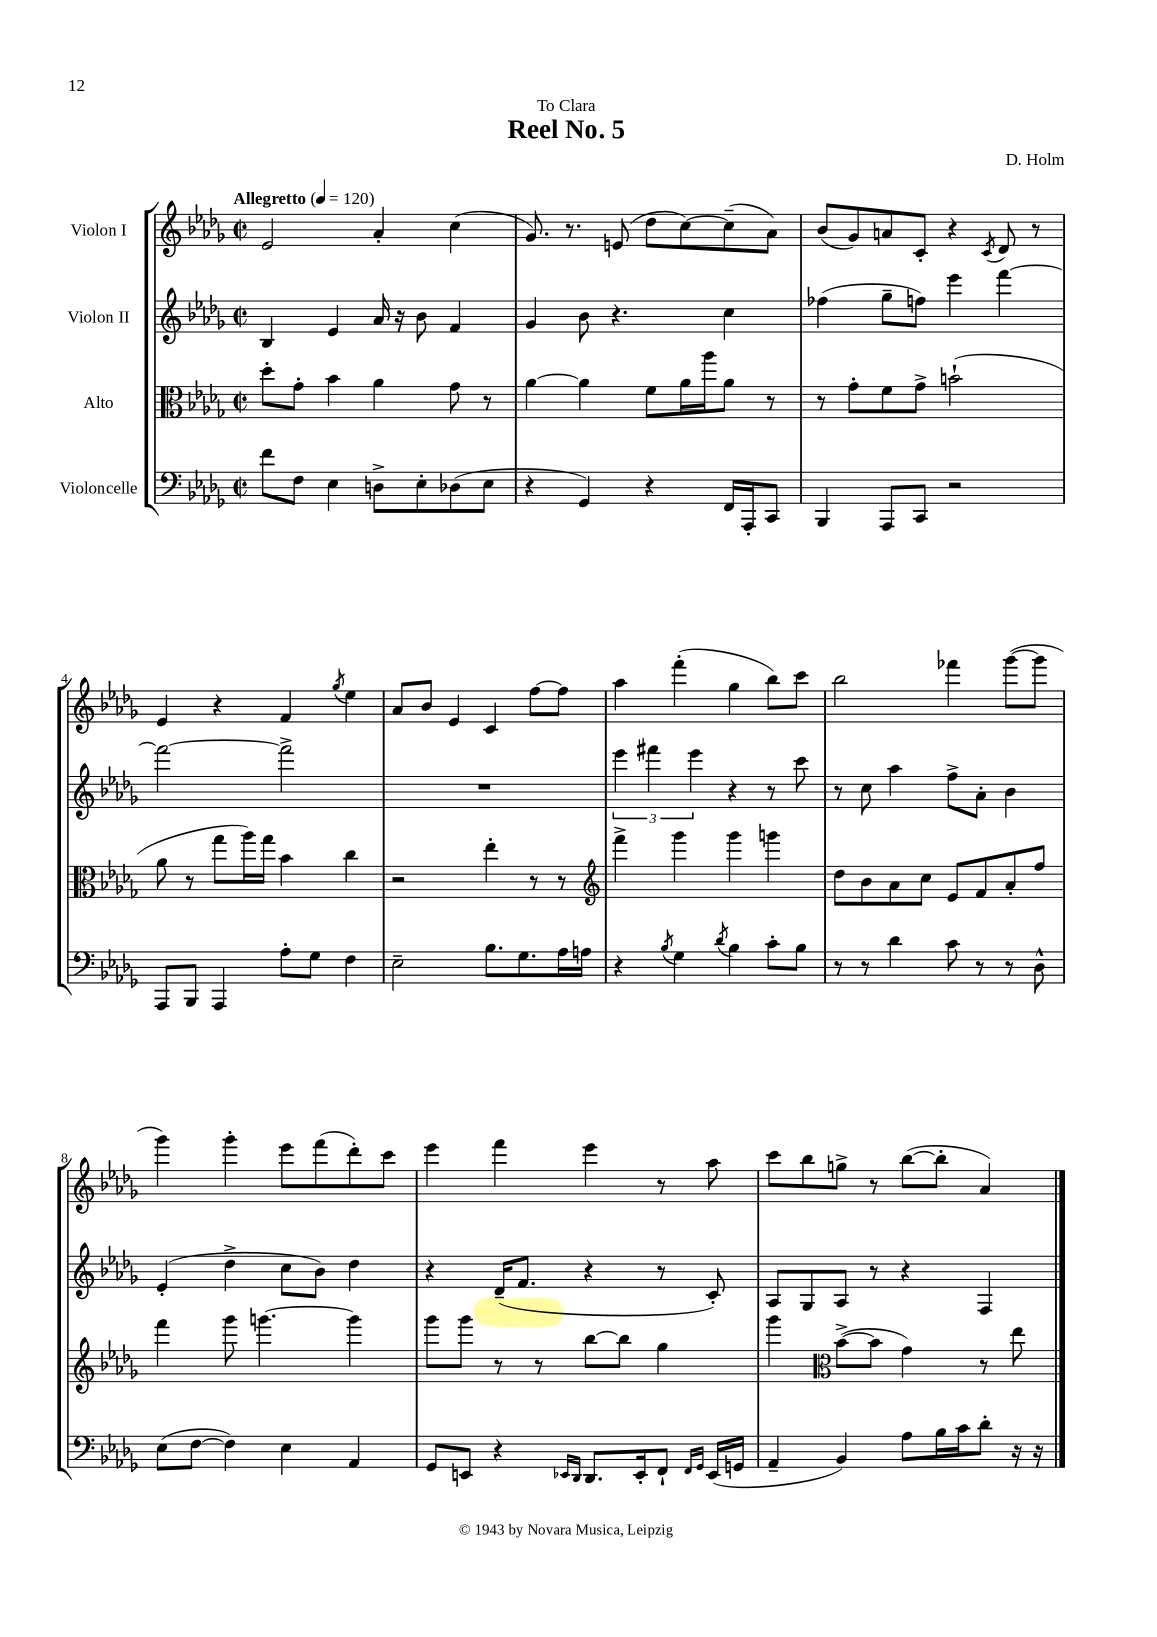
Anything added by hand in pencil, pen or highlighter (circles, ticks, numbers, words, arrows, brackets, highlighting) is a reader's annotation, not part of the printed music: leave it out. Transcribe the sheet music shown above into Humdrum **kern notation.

**kern	**kern	**kern	**kern
*part4	*part3	*part2	*part1
*staff4	*staff3	*staff2	*staff1
*I"Violoncelle	*I"Alto	*I"Violon II	*I"Violon I
*clefF4	*clefC3	*clefG2	*clefG2
*k[b-e-a-d-g-]	*k[b-e-a-d-g-]	*k[b-e-a-d-g-]	*k[b-e-a-d-g-]
*M2/2	*M2/2	*M2/2	*M2/2
*met(c|)	*met(c|)	*met(c|)	*met(c|)
*MM120	*MM120	*MM120	*MM120
=1	=1	=1	=1
!	!	!	!LO:TX:a:B:t=Allegretto
8f\L	8dd-'\L	4B-/	2e-/
8F\J	8g-'\J	.	.
4E-\	4b-\	4e-/	.
8Dn^\L	4a-\	16a-/	4a-'/
.	.	16r	.
8E-'\	.	8b-\	.
(8D-X\	8g-\	4f/	(4cc\
8E-\J	8r	.	.
=2	=2	=2	=2
4r	[4a-\	4g-/	8.g-/)
.	.	.	8.r
4GG-/)	4a-\]	8b-\	.
.	.	4.r	(8en/
4r	8f\L	.	8dd-\L
.	16a-\L	.	[8cc\)
.	16aa-\J	.	.
16FF/LL	8a-\J	4cc\	(8cc~\]
16AAA-'/J	.	.	.
8CC/J	8r	.	8a-\J)
=3	=3	=3	=3
4BBB-/	8r	(4ff-X\	(8b-/L
.	8g-'\L	.	8g-/)
8AAA-/L	8f\	8gg-~\L	8an/
8CC/J	8g-^\J	8ffn\J)	8c'/J
2r	(2bn`\	4eee-\	4r
.	.	.	8qc/
.	.	[4fff\	8d-/
.	.	.	8r
!!LO:LB:g=z
=4	=4	=4	=4
8AAA-/L	8a-\	2fff\_	4e-/
8BBB-/J	8r	.	.
4AAA-/	8gg-\L	.	4r
.	16aa-\L)	.	.
.	16gg-\JJ	.	.
8A-'\L	4b-\	2fff^\]	4f/
8G-\J	.	.	.
.	.	.	8qgg-/
4F\	4cc\	.	4ee-\
=5	=5	=5	=5
2E-~\	2r	1r	8a-/L
.	.	.	8b-/J
.	.	.	4e-/
8.B-\L	4ee-'\	.	4c/
8.G-\	.	.	.
.	8r	.	[8ff\L
16A-\L	8r	.	8ff\J]
16An\JJ	.	.	.
=6	=6	=6	=6
*	*clefG2	*	*
4r	4fff^\	6eee-\	4aa-\
.	.	6fff#X\	.
8qB-/	.	.	.
4G-\	4ggg-\	.	(4fff'\
.	.	6eee-\	.
8qd-/	.	.	.
4B-\	4ggg-\	4r	4gg-\
8c'\L	4gggn\	8r	8bb-\L)
8B-\J	.	8ccc\	8ccc\J
=7	=7	=7	=7
8r	8dd-\L	8r	2bb-\
8r	8b-\	8cc\	.
4d-\	8a-\	4aa-\	.
.	8cc\J	.	.
8c\	8e-/L	8ff^\L	4fff-X\
8r	8f/	8a-'\J	.
8r	8a-'/	4b-\	([8ggg-\L
8D-^^\	8ff/J	.	8ggg-\J]
!!LO:LB:g=z
=8	=8	=8	=8
(8E-\L	4fff\	(4e-'/	4ggg-\)
[8F\J	.	.	.
4F\])	8ggg-\	4dd-^\	4ggg-'\
.	[4.gggn\	.	.
4E-\	.	8cc\L	8eee-\L
.	.	8b-\J)	(8fff\
4AA-/	4ggg\]	4dd-\	8ddd-'\)
.	.	.	8ccc\J
=9	=9	=9	=9
8GG-/L	8ggg-\L	4r	4eee-\
8EEn/J	8ggg-\J	.	.
4r	8r	(16d-~/KL	4fff\
.	.	8.f/J	.
.	8r	.	.
16qqEE-X/LL	.	.	.
16qqDD-/JJ	.	.	.
8.DD-/L	[8bb-\L	4r	4eee-\
.	8bb-\J]	.	.
16EE-'/k	.	.	.
8FF`/J	4gg-\	8r	8r
16qqFF/LL	.	.	.
16qqGG-/JJ	.	.	.
(16EE-/LL	.	8c'/)	8aa-\
16GGn/JJ	.	.	.
=10	=10	=10	=10
4AA-~/	4ggg-\	8A-/L	8ccc\L
.	.	8G-/	8bb-\
*	*clefC3	*	*
4BB-/)	([8b-^\L	8A-/J	8ggn^\J
.	8b-\J]	8r	8r
8A-\L	4g-\)	4r	([8bb-\L
16B-\L	.	.	8bb-'\J]
16c\J	.	.	.
8d-'\J	8r	4F/	4a-/)
16r	8ee-\	.	.
16r	.	.	.
==	==	==	==
*-	*-	*-	*-
